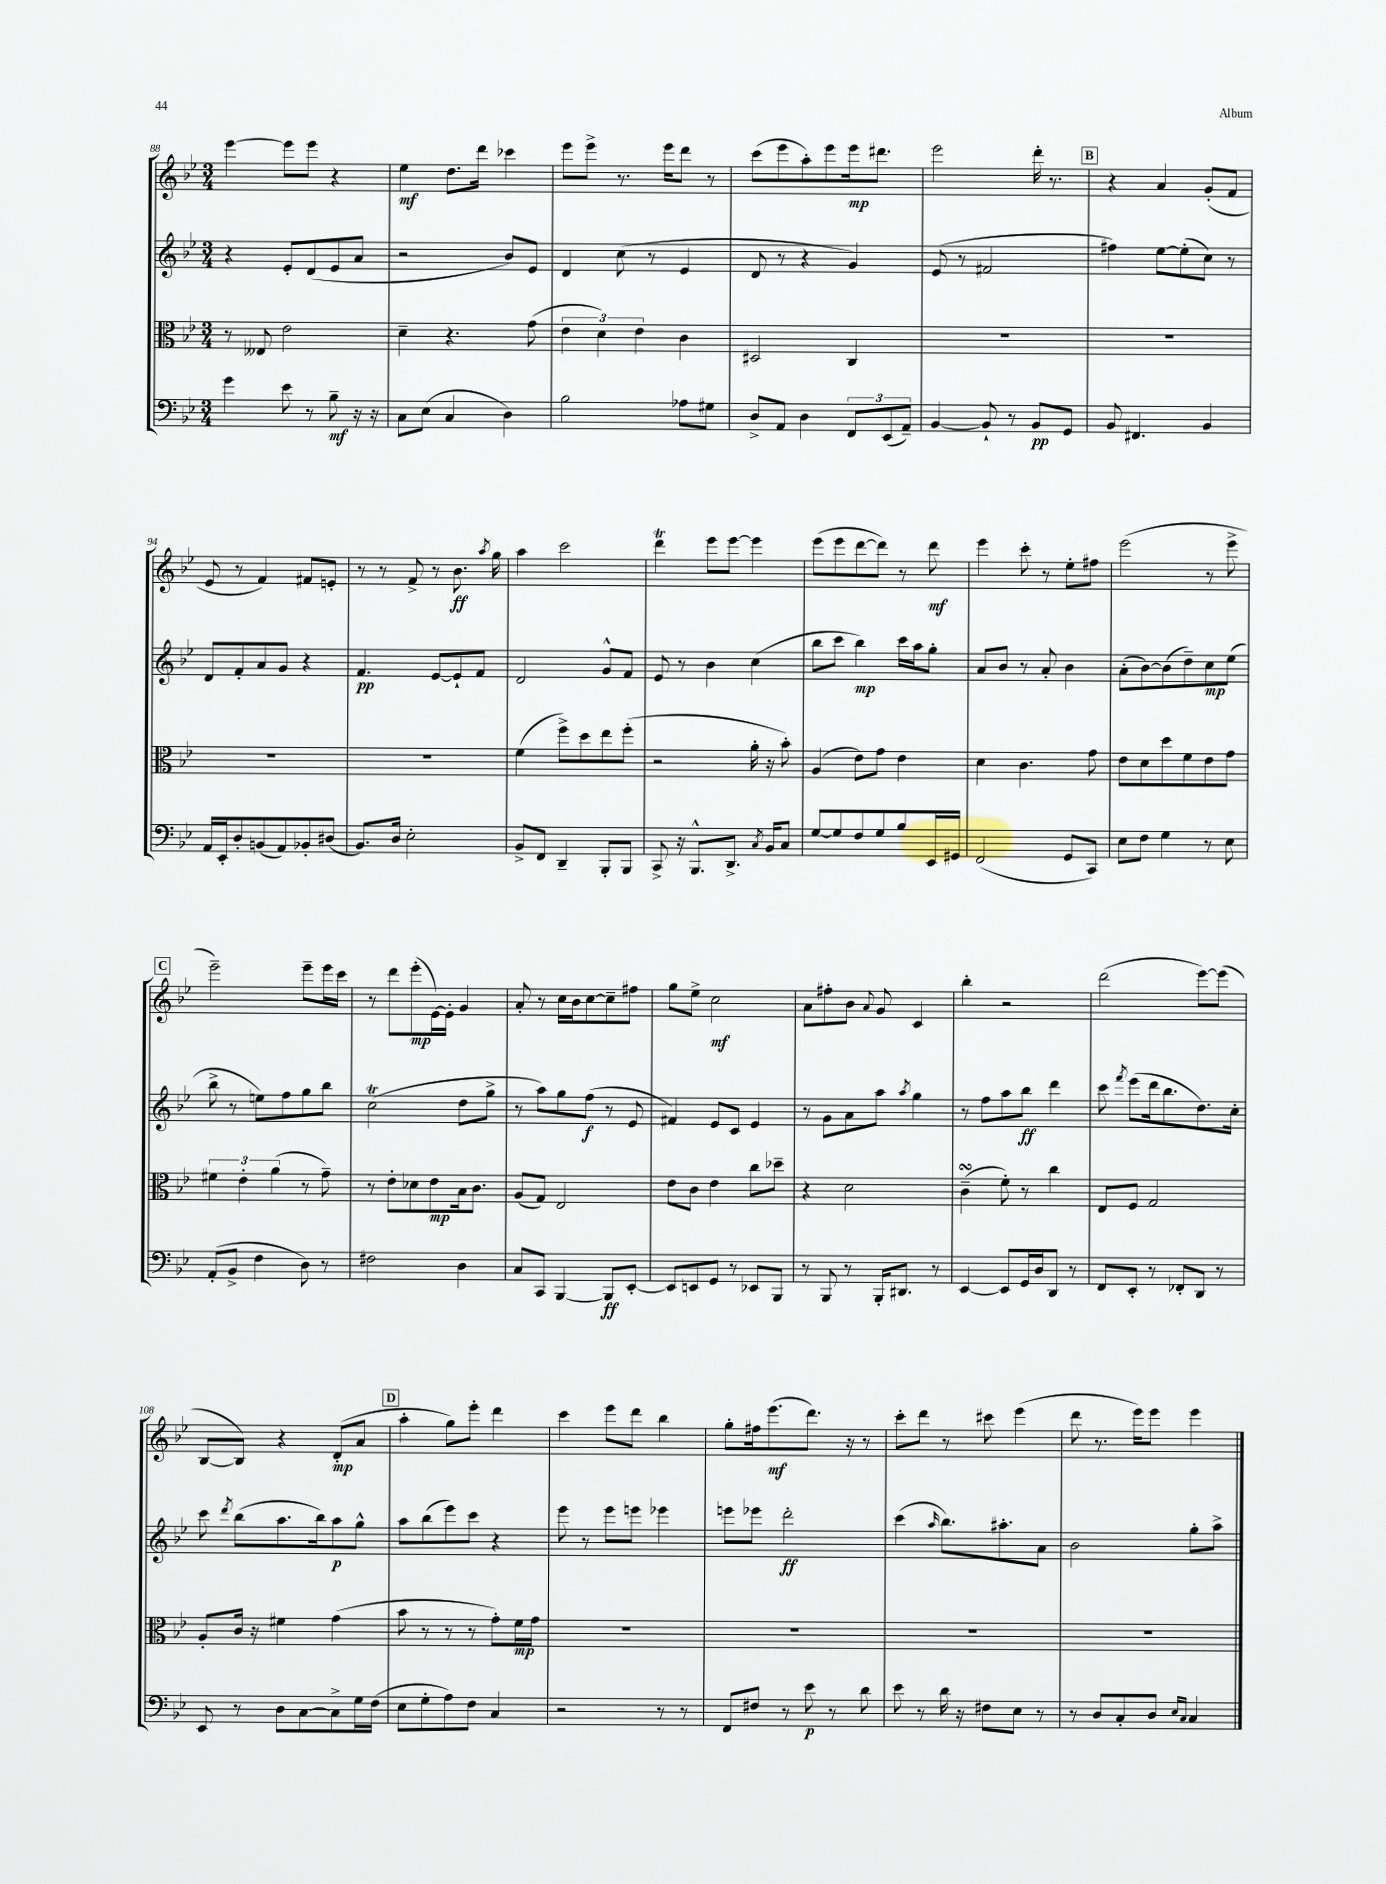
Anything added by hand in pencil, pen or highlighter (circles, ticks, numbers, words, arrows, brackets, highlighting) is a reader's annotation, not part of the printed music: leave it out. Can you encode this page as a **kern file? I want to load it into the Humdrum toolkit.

**kern	**kern	**kern	**kern
*staff4	*staff3	*staff2	*staff1
*clefF4	*clefC3	*clefG2	*clefG2
*k[b-e-]	*k[b-e-]	*k[b-e-]	*k[b-e-]
*M3/4	*M3/4	*M3/4	*M3/4
4g	8r	4r	[4eee-
.	8E--	.	.
8e-	2e-	8e-'	8eee-]
8r	.	(8d	8eee-
8B-~	.	8e-	4r
16r	.	8a	.
16r	.	.	.
=	=	=	=
8C	4d~	2r	4ee-
(8E-	.	.	.
4C	4.r	.	8.dd
.	.	.	16ddd
4D)	.	8b-)	4ccc-
.	(8g	8e-	.
=	=	=	=
2B-	6e-	4d	8eee-
.	.	.	8eee-^
.	6d)	.	.
.	.	(8cc	8.r
.	6e-	.	.
.	.	8r	.
.	.	.	16eee-
8A-	4c	4e-	8ddd
8G#	.	.	8r
=	=	=	=
8D^	2D#	8d	(8ccc
8AA	.	8r	8eee-
4D	.	4r	8aa')
.	.	.	8eee-
12FF	4C	4g)	16eee-
.	.	.	8.ddd#
(12EE-	.	.	.
12AA~)	.	.	.
=	=	=	=
[4BB-	2.r	(8e-	2eee-
.	.	8r	.
8BB-`]	.	2f#	.
8r	.	.	.
8BB-	.	.	16ddd'
.	.	.	8.r
8GG	.	.	.
=	=	=	=
8BB-	2.r	4ff#)	4r
4.FF#	.	.	.
.	.	[8ee-	4a
.	.	(8ee-']	.
4BB-	.	8cc)	(8g'
.	.	8r	8f
=	=	=	=
16AA	2.r	8d	8e-
16EE-'	.	.	.
8D'	.	8f'	8r
(8BB	.	8a	4f)
8AA)	.	8g	.
8BB-'	.	4r	8f#
(8D#	.	.	8e'
=	=	=	=
8.BB-)	2.r	4.f	8r
.	.	.	8r
16D	.	.	.
2E-'	.	.	8f^
.	.	[8e-	8r
.	.	8e-`]	8.b-
.	.	8f	.
.	.	.	8qaa
.	.	.	16gg
=	=	=	=
8BB-^	(4f	2d	4aa
8FF	.	.	.
4DD~	8ff^)	.	2ccc
.	8dd	.	.
8BBB-'	8ee-	8g^^	.
8BBB-	(8ff'	8f	.
=	=	=	=
8CC^	2r	8e-	4ddd
16r	.	8r	.
8.BBB-^^	.	.	.
.	.	4b-	8eee-
8.DD^	.	.	[8eee-
.	16a'	(4cc	4eee-]
8qC	.	.	.
16BB-	16r	.	.
8C	8b-')	.	.
=	=	=	=
[8G	(4A	8bb-	(8eee-
8G]	.	8ccc	8eee-
8F	8e-)	4bb-)	[8ddd
8G	8g	.	8ddd])
8B-	4e-	16ccc	8r
.	.	16aa	.
16EE-	.	8gg'	8ddd
16GG#	.	.	.
=	=	=	=
(2FF	4d	8a	4eee-
.	.	8b-	.
.	4.c	8r	8ccc'
.	.	8a'	8r
8GG	.	4b-	8ee-'
8CC)	8g	.	8ff#
=	=	=	=
8E-	8e-	(8a'	(2eee-
8F	8d	[8b-)	.
4G	8dd	(8b-]	.
.	8f	8dd~)	.
8r	8e-	8cc	8r
8E-	8g	(8ee-	8eee-^
=	=	=	=
(8AA'	6f#	8bb-^	2eee-~)
8BB-^	.	8r	.
.	6e-'	.	.
4F	.	8ee)	.
.	(6a	.	.
.	.	8ff	.
8D)	8r	8gg	8eee-~
8r	8g~)	8bb-	16eee-
.	.	.	16ccc
=	=	=	=
2F#	8r	(2cc	8r
.	8e-'	.	8ddd
.	8d-	.	(8eee-'
.	8e-	.	[16e-)
.	.	.	16e-']
4D	16B-	8dd	4g
.	8.c	.	.
.	.	8gg^	.
=	=	=	=
8C	(8A	8r	8a'
8CC	8G)	8aa)	8r
[4BBB-	2E-	8gg	16cc
.	.	.	16b-
.	.	(8ff	[8cc
8BBB-]	.	8r	8cc~]
[8EE-'	.	8e-	8ff#
=	=	=	=
8EE-]	8e-	4f#)	8gg
8EE	8c	.	8ee-^
8GG	4e-	8e-	2cc
8r	.	8c	.
8EE-	8cc	4e-	.
8BBB-	8dd-~	.	.
=	=	=	=
8r	4r	8r	8a
8BBB-	.	8g	8ff#'
8r	2d	8a	8b-
.	.	.	8qqa
16BBB-'	.	8aa	8g
8.DD#	.	.	.
.	.	8qaa	.
.	.	4gg	4c
8r	.	.	.
=	=	=	=
[4EE-	(4c~	8r	4bb-'
.	.	8ff	.
8EE-]	8f')	8aa	2r
16GG	8r	8bb-	.
16D	.	.	.
8DD	4cc	4ddd	.
8r	.	.	.
=	=	=	=
8FF	8E-	8ccc	(2ddd
.	.	8qfff	.
8EE-'	8F	(8eee-	.
8r	2G	16ddd	.
.	.	8.bb-	.
8FF-'	.	.	.
8DD	.	8.dd)	[8eee-)
8r	.	.	(8eee-]
.	.	16cc'	.
=	=	=	=
8EE-	8A'	8ccc	[8B-
.	.	8qddd	.
8r	16c	(8bb-	8B-])
.	16r	.	.
8D	4f#	8.aa	4r
[8C	.	.	.
.	.	16bb-)	.
8C^]	(4g	8aa	(8d'
16G	.	8gg^^	8a
(16F	.	.	.
=	=	=	=
8E-	8b-	8aa	4aa'
8G'	8r	(8bb-	.
8A)	8r	8eee-)	8gg)
8F	8r	8ccc	8eee-'
4C	8g')	4r	4ddd
.	16f	.	.
.	16g	.	.
=	=	=	=
2r	2.r	8eee-	4ccc
.	.	8r	.
.	.	8eee-	8eee-
.	.	8eee	8ddd
8r	.	4eee-	4bb-
8r	.	.	.
=	=	=	=
8FF	2.r	8eee	8gg'
8F#	.	8eee-	16ff#
.	.	.	(8.eee-
8r	.	2ddd'	.
8e-	.	.	8.ddd)
8r	.	.	.
.	.	.	16r
8d	.	.	8r
=	=	=	=
8e-	2.r	(4ccc	8ccc'
8r	.	.	8ddd
.	.	16qqaa	.
16d	.	8.bb-)	8r
16r	.	.	.
8F#	.	.	8ccc#
.	.	8.aa#'	.
8E-	.	.	(4eee-
8r	.	8a	.
=	=	=	=
8r	2.r	2b-	8ddd
8D	.	.	8.r
8C'	.	.	.
.	.	.	16eee-)
8D	.	.	8eee-
16qqE-	.	.	.
16qqC	.	.	.
4C	.	8gg'	4eee-
.	.	8aa^	.
==	==	==	==
*-	*-	*-	*-
